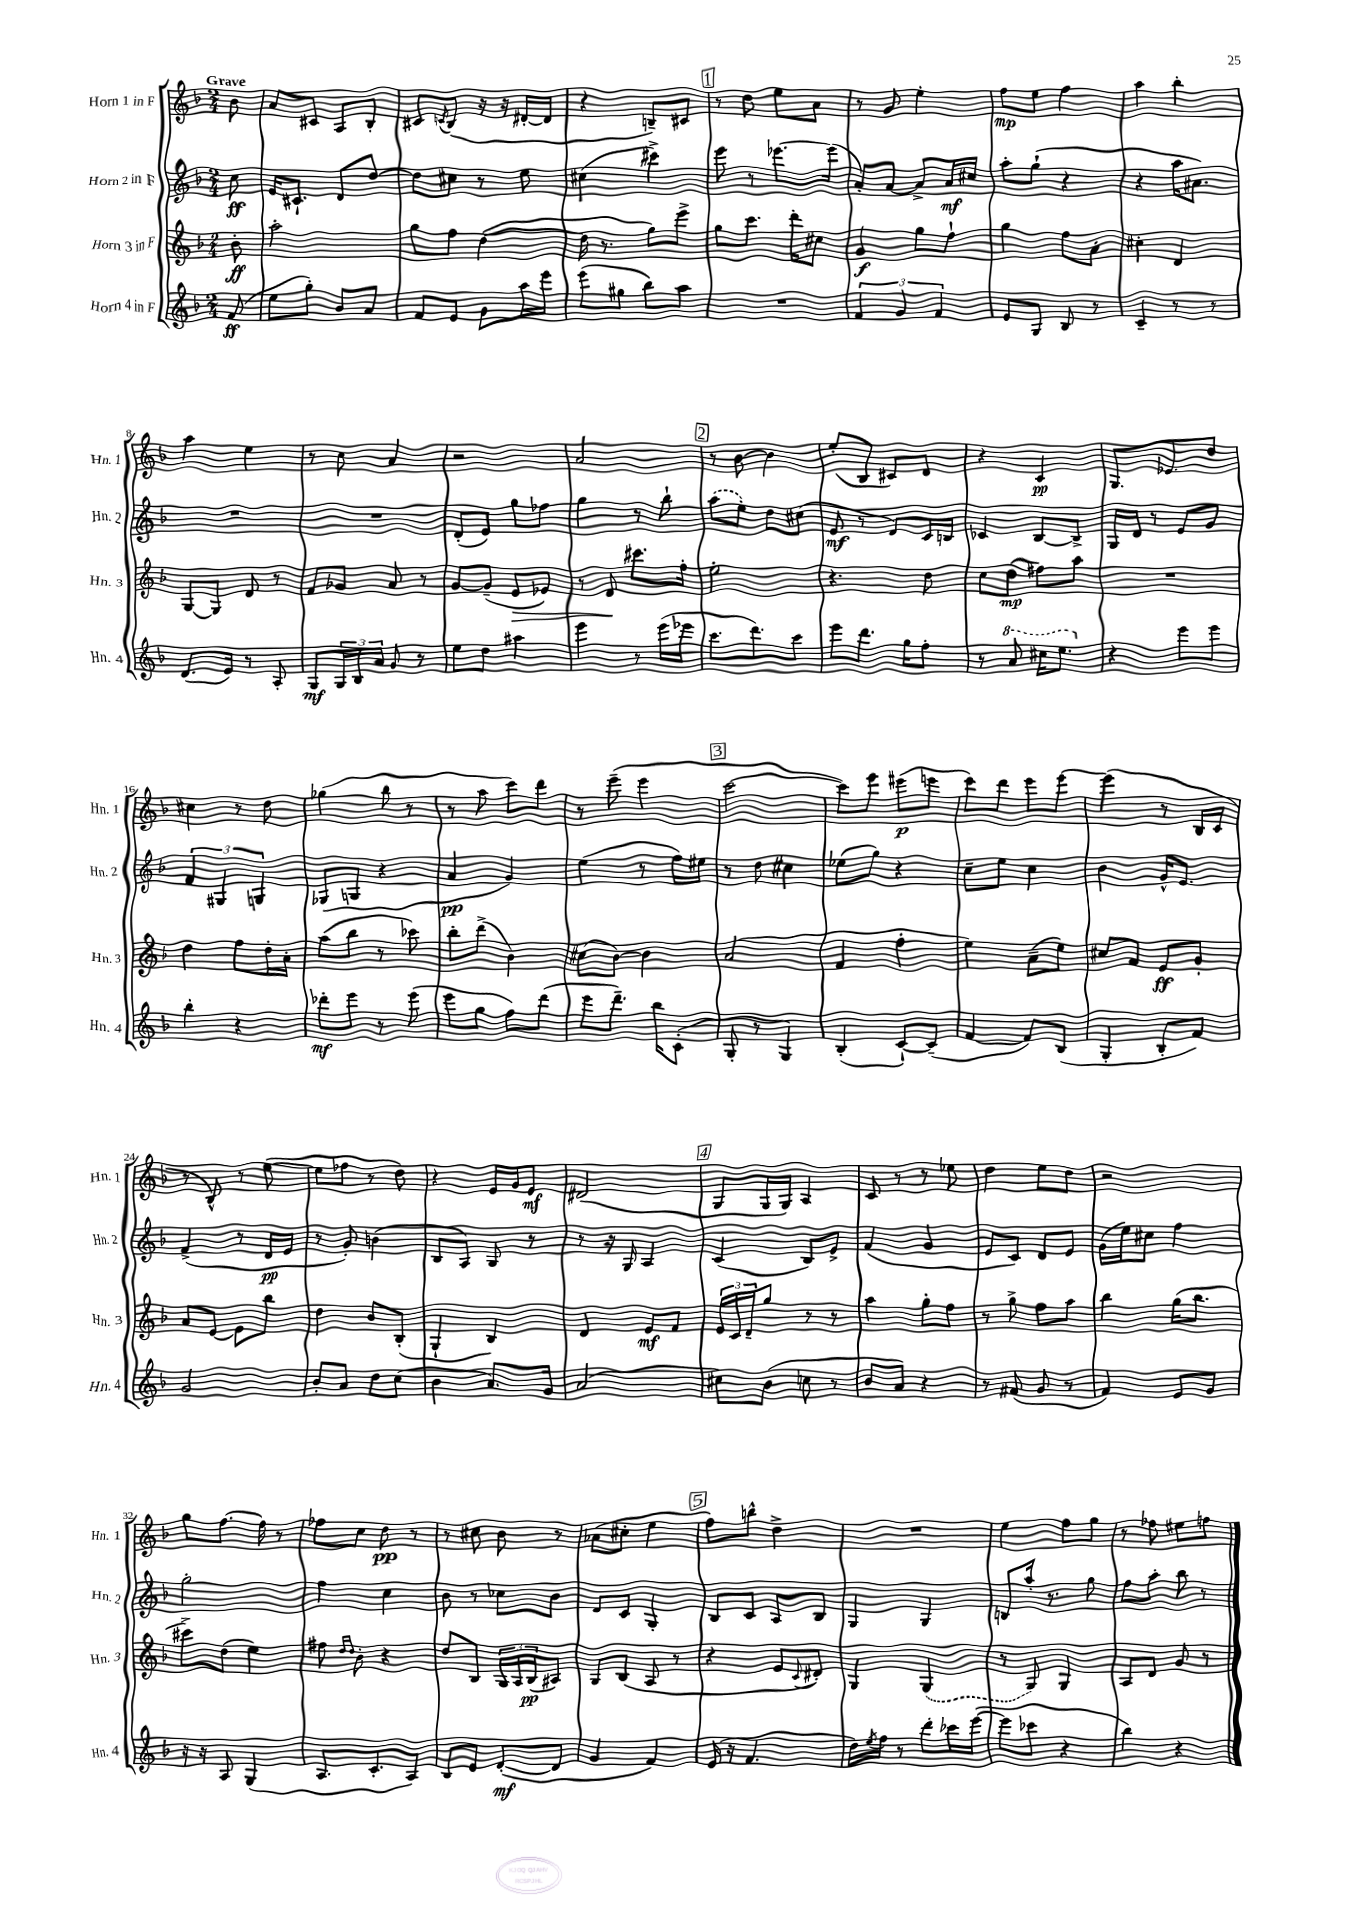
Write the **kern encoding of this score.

**kern	**dynam	**kern	**dynam	**kern	**dynam	**kern	**dynam
*part4	*part4	*part3	*part3	*part2	*part2	*part1	*part1
*staff4	*staff4	*staff3	*staff3	*staff2	*staff2	*staff1	*staff1
*I"Horn 4 in F	*	*I"Horn 3 in F	*	*I"Horn 2 in F	*	*I"Horn 1 in F	*
*I'Hn. 4	*	*I'Hn. 3	*	*I'Hn. 2	*	*I'Hn. 1	*
*clefG2	*	*clefG2	*	*clefG2	*	*clefG2	*
*k[b-]	*	*k[b-]	*	*k[b-]	*	*k[b-]	*
*M2/4	*	*M2/4	*	*M2/4	*	*M2/4	*
=	=	=	=	=	=	=	=
!	!	!	!	!	!	!LO:TX:a:B:t=Grave	!
(8f/	ff	8b-'\	ff	8cc\	ff	8b-\	.
=1	=1	=1	=1	=1	=1	=1	=1
8ee\L	.	2aa'\	.	16e/KL	.	8a/L	.
.	.	.	.	8.c#X`/J	.	.	.
8gg'\J)	.	.	.	.	.	8c#X/J	.
8b-/L	.	.	.	8d/L	.	8A/L	.
8a/J	.	.	.	[8dd/J	.	8B-'/J	.
=2	=2	=2	=2	=2	=2	=2	=2
8f/L	.	8gg\L	.	8dd\L]	.	8c#X/L	.
.	.	.	.	.	.	8qcn/	.
8e/J	.	8ff\J	.	8cc#X\J	.	(8B-/J	.
8g\L	.	([4dd\	.	8r	.	16r	.
.	.	.	.	.	.	16r	.
16aa\L	.	.	.	8ee\	.	[16d#X'/LL	.
16eee\JJ	.	.	.	.	.	16d#/JJ]	.
=3	=3	=3	=3	=3	=3	=3	=3
(8eee\L	.	16dd\]	.	(4cc#X\	.	4r	.
.	.	8.r	.	.	.	.	.
8gg#X\J	.	.	.	.	.	.	.
8bb-\L)	.	8gg\L)	.	4ccc#X^\)	.	8Bn~/L)	.
8aa\J	.	8eee^\J	.	.	.	8c#X/J	.
!!LO:REH:place=s1:t=1
=4	=4	=4	=4	=4	=4	=4	=4
2r	.	8gg\L	.	8eee\	.	8r	.
.	.	8.ccc\J	.	8r	.	8dd\	.
.	.	.	.	[8.eee-X\L	.	8ee\L	.
.	.	16ddd'\KL	.	.	.	.	.
.	.	8cc#X\J	.	.	.	8a\J	.
.	.	.	.	(16eee-\Jk]	.	.	.
=5	=5	=5	=5	=5	=5	=5	=5
6f/	.	4g/	f	8a'/L)	.	8r	.
.	.	.	.	[8a/J	.	8g/	.
6g/	.	.	.	.	.	.	.
.	.	8gg\L	.	8a^/L]	.	4ee'\	.
6f/	.	.	.	.	.	.	.
.	.	8ff`\J	.	16a/L	mf	.	.
.	.	.	.	16cc#X/JJ	.	.	.
=6	=6	=6	=6	=6	=6	=6	=6
8e/L	.	4gg\	.	8aa'\L	.	8ff\L	mp
8G/J	.	.	.	(8gg`\J	.	8ee\J	.
8B-/	.	8ff\L	.	4r	.	4ff\	.
8r	.	8a'\J	.	.	.	.	.
=7	=7	=7	=7	=7	=7	=7	=7
4c~/	.	4cc#X'\	.	4r	.	4aa\	.
8r	.	4d/	.	16aa\KL	.	4bb-'\	.
.	.	.	.	8.a#X\J)	.	.	.
8r	.	.	.	.	.	.	.
!!LO:LB:g=z
=8	=8	=8	=8	=8	=8	=8	=8
(8.d/L	.	[8G/L	.	2r	.	4aa\	.
.	.	8G/J]	.	.	.	.	.
16e/Jk)	.	.	.	.	.	.	.
8r	.	8d/	.	.	.	4ee\	.
8A'/	.	8r	.	.	.	.	.
=9	=9	=9	=9	=9	=9	=9	=9
8G/L	mf	8f/L	.	2r	.	8r	.
24G/L	.	8g-X/J	.	.	.	8cc\	.
24B-/	.	.	.	.	.	.	.
24a/JJ	.	.	.	.	.	.	.
8g/	.	8a/	.	.	.	4a/	.
8r	.	8r	.	.	.	.	.
=10	=10	=10	=10	=10	=10	=10	=10
8ee\L	.	[8g/L	.	(8d'/L	.	2r	.
8dd\J	.	(8g~/J]	.	8e/J)	.	.	.
!	!	!	!LO:HP:b	!	!	!	!
4aa#X\	.	8e/L	>	8gg\L	.	.	.
.	.	8e-X/J)	.	8ff-X\J	.	.	.
=11	=11	=11	=11	=11	=11	=11	=11
4eee\	.	8r	.	4gg\	.	2a/	.
.	.	8d/	.	.	.	.	.
8r	.	8.ccc#X\L	]	8r	.	.	.
(16eee\LL	.	.	.	8bb-`\	.	.	.
16eee-X\JJ	.	16ff'\Jk	.	.	.	.	.
!!LO:REH:place=s1:t=2
=12	=12	=12	=12	=12	=12	=12	=12
8.ccc\L	.	2ee'\	.	(8aa\L	.	8r	.
.	.	.	.	8ee'\J)	.	[8b-\	.
8.ddd\)	.	.	.	.	.	.	.
.	.	.	.	8dd\L	.	4b-\]	.
8ccc\J	.	.	.	(8cc#X\J	.	.	.
=13	=13	=13	=13	=13	=13	=13	=13
8eee\L	.	4.r	.	8e/	mf	(8ee'/L	.
8.ddd\J	.	.	.	8r	.	8B-/J	.
.	.	.	.	8d/L)	.	8c#X/L)	.
16gg\KL	.	.	.	.	.	.	.
8ff'\J	.	8dd\	.	16c/L	.	8d/J	.
.	.	.	.	16Bn/JJ	.	.	.
=14	=14	=14	=14	=14	=14	=14	=14
8r	.	8cc\L	.	4c-X/	.	4r	.
*8va	*	*	*	*	*	*	*
8aa/	.	(8dd\J	mp	.	.	.	.
16ccc#X\KL	.	8ff#X\L)	.	[8B-/L	.	4c/	pp
8.eee\J	.	.	.	.	.	.	.
.	.	8aa\J	.	8B-^/J]	.	.	.
=15	=15	=15	=15	=15	=15	=15	=15
*X8va	*	*	*	*	*	*	*
4r	.	2r	.	16G/LL	.	8.G/L	.
.	.	.	.	16d/JJ	.	.	.
.	.	.	.	8r	.	.	.
.	.	.	.	.	.	8.e-X/	.
8eee\L	.	.	.	8e/L	.	.	.
8eee\J	.	.	.	8g/J	.	8dd/J	.
!!LO:LB:g=z
=16	=16	=16	=16	=16	=16	=16	=16
4bb-'\	.	4dd\	.	6f/	.	4cc#X\	.
.	.	.	.	6G#X/	.	.	.
4r	.	8ff\L	.	.	.	8r	.
.	.	.	.	6Gn/	.	.	.
.	.	16dd'\L	.	.	.	8dd\	.
.	.	16a'\JJ	.	.	.	.	.
=17	=17	=17	=17	=17	=17	=17	=17
8ddd-X'\L	mf	(8aa\L	.	(8G-X/L	.	(4gg-X\	.
8eee\J	.	8bb-\J	.	8Gn/J	.	.	.
8r	.	8r	.	4r	.	8bb-\	.
(8eee\	.	8ccc-X\)	.	.	.	8r	.
=18	=18	=18	=18	=18	=18	=18	=18
8eee\L	.	8bb-'\L	.	4a/	pp	8r	.
8gg\J	.	(8ddd^\J	.	.	.	8aa\	.
8ff\L)	.	4b-\)	.	4g/)	.	8ccc\L)	.
(8ddd\J	.	.	.	.	.	8ddd\J	.
=19	=19	=19	=19	=19	=19	=19	=19
8eee\L	.	(8cc#X\L	.	(4ee\	.	8r	.
8.ddd~\J)	.	[8b-\J)	.	.	.	(8eee~\	.
.	.	4b-\]	.	8r	.	4eee\	.
16bb-\KL	.	.	.	.	.	.	.
(8c'\J	.	.	.	16ff\LL)	.	.	.
.	.	.	.	16ee#X\JJ	.	.	.
!!LO:REH:place=s1:t=3
=20	=20	=20	=20	=20	=20	=20	=20
8G'/	.	(2a/	.	8r	.	[2ccc\	.
8r	.	.	.	8dd\	.	.	.
4G/)	.	.	.	4cc#X\	.	.	.
=21	=21	=21	=21	=21	=21	=21	=21
(4B-'/	.	4f/	.	(8ee-X\L	.	8ccc\L])	.
.	.	.	.	8gg\J)	.	8eee\J	.
[8c`/L)	.	4ff'\	.	4r	.	(8eee#X\L	p
(8c~/J]	.	.	.	.	.	8eeen\J	.
=22	=22	=22	=22	=22	=22	=22	=22
[4f/	.	4ee\)	.	8cc~\L	.	8ccc\L)	.
.	.	.	.	8ee\J	.	8ddd\J	.
8f/L])	.	(8a~\L	.	4cc\	.	8eee\L	.
(8B-/J	.	8ee\J)	.	.	.	[8eee\J	.
=23	=23	=23	=23	=23	=23	=23	=23
4G'/	.	8cc#X/L	.	4b-\	.	(4eee\]	.
.	.	8f/J	.	.	.	.	.
8B-'/L	.	8e/L	ff	16g^^/KL	.	8r	.
.	.	.	.	8.e/J	.	.	.
8f/J)	.	8g'/J	.	.	.	16B-/LL	.
.	.	.	.	.	.	16c/JJ	.
!!LO:LB:g=z
=24	=24	=24	=24	=24	=24	=24	=24
2g/	.	8a/L	.	(4f^/	.	8r	.
.	.	[8e/J	.	.	.	8B-^^/)	.
.	.	8e\L]	.	8r	.	8r	.
.	.	8bb-\J	.	16d/LL	pp	([8ee\	.
.	.	.	.	16e/JJ	.	.	.
=25	=25	=25	=25	=25	=25	=25	=25
8b-'/L	.	4dd\	.	8r	.	8ee\L]	.
8a/J	.	.	.	8g'/)	.	8ff-X\J	.
8dd\L	.	8b-/L	.	(4bn\	.	8r	.
(8cc\J	.	(8B-'/J	.	.	.	8dd\)	.
=26	=26	=26	=26	=26	=26	=26	=26
4b-\	.	4G`/	.	8B-/L	.	4r	.
.	.	.	.	8A/J)	.	.	.
8.a/L)	.	4B-/)	.	8G/	.	16e/LL	.
.	.	.	.	.	.	16g/J	.
.	.	.	.	8r	.	8e/J	mf
16g/Jk	.	.	.	.	.	.	.
=27	=27	=27	=27	=27	=27	=27	=27
(2a/	.	4d/	.	8r	.	(2d#X/	.
.	.	.	.	16r	.	.	.
.	.	.	.	16G/	.	.	.
.	.	8e/L	mf	4A/	.	.	.
.	.	8f/J	.	.	.	.	.
!!LO:REH:place=s1:t=4
=28	=28	=28	=28	=28	=28	=28	=28
8cc#X\L)	.	24e/LL	.	(4c/	.	8G/L	.
.	.	24c/	.	.	.	.	.
.	.	24d~/J	.	.	.	.	.
(8b-\J	.	8gg/J	.	.	.	16G/L	.
.	.	.	.	.	.	16G/JJ)	.
8ccn\	.	8r	.	8B-/L)	.	4A/	.
8r	.	8r	.	8e^/J	.	.	.
=29	=29	=29	=29	=29	=29	=29	=29
8b-/L	.	4aa\	.	(4f/	.	8c/	.
8a/J)	.	.	.	.	.	8r	.
4r	.	8gg'\L	.	4g/	.	8r	.
.	.	8ff\J	.	.	.	8ee-X\	.
=30	=30	=30	=30	=30	=30	=30	=30
8r	.	8r	.	8e/L	.	4dd\	.
(8f#X/	.	8gg^\	.	8c/J)	.	.	.
8g/	.	8ff\L	.	8d/L	.	8ee\L	.
8r	.	8aa\J	.	8e/J	.	8dd\J	.
=31	=31	=31	=31	=31	=31	=31	=31
4f/)	.	4bb-\	.	(16g\LL	.	2r	.
.	.	.	.	16ee\J)	.	.	.
.	.	.	.	8cc#X\J	.	.	.
8e/L	.	(16gg\KL	.	4ff\	.	.	.
.	.	8.bb-\J	.	.	.	.	.
8g/J	.	.	.	.	.	.	.
!!LO:LB:g=z
=32	=32	=32	=32	=32	=32	=32	=32
16r	.	8ccc#X^\L)	.	2gg'\	.	8gg\L	.
16r	.	.	.	.	.	.	.
8A/	.	(8dd\J	.	.	.	[8.ff\J	.
(4G/	.	4ee\)	.	.	.	.	.
.	.	.	.	.	.	16ff\]	.
.	.	.	.	.	.	8r	.
=33	=33	=33	=33	=33	=33	=33	=33
8.A/L	.	8ff#X\	.	4ff\	.	8ff-X\L	.
.	.	16qqdd/LL	.	.	.	.	.
.	.	16qqdd/JJ	.	.	.	.	.
.	.	8b-'\	.	.	.	8cc\J	.
8.c'/	.	.	.	.	.	.	.
.	.	4r	.	4cc\	.	8dd\	pp
8A/J)	.	.	.	.	.	8r	.
=34	=34	=34	=34	=34	=34	=34	=34
8B-/L	.	8dd/L	.	8b-\	.	8r	.
8e/J	.	8B-/J	.	8r	.	8cc#X\	.
([8d'/L	mf	24G/LL	.	8cc-X\L	.	8b-\	.
.	.	24A/	.	.	.	.	.
.	.	(24B-/J	pp	.	.	.	.
8d/J]	.	8A#X/J)	.	8b-\J	.	8r	.
=35	=35	=35	=35	=35	=35	=35	=35
4g/	.	8G/L	.	8d/L	.	(8a-X\L	.
.	.	(8B-/J	.	8c/J	.	8cc#X'\J	.
4f/)	.	8A/	.	4G'/	.	4ee\	.
.	.	8r	.	.	.	.	.
!!LO:REH:place=s1:t=5
=36	=36	=36	=36	=36	=36	=36	=36
(16e/	.	4r	.	8B-/L	.	8ff\L)	.
16r	.	.	.	.	.	.	.
4.f/	.	.	.	8c/J	.	8bbn^^\J	.
.	.	8e/L	.	8A/L	.	4dd^\	.
.	.	8qqc/	.	.	.	.	.
.	.	8d#X'/J)	.	8B-/J	.	.	.
=37	=37	=37	=37	=37	=37	=37	=37
16dd\LL)	.	4G/	.	4G/	.	2r	.
8qee/	.	.	.	.	.	.	.
16ff\JJ	.	.	.	.	.	.	.
8r	.	.	.	.	.	.	.
8ddd'\L	.	(4G/	.	4G/	.	.	.
16ccc-X\L	.	.	.	.	.	.	.
([16eee\JJ	.	.	.	.	.	.	.
=38	=38	=38	=38	=38	=38	=38	=38
8eee\L]	.	8r	.	8Bn/L	.	4ee\	.
8ccc-X\J	.	8G/)	.	16aa'/Jk	.	.	.
.	.	.	.	8.r	.	.	.
4r	.	4G/	.	.	.	8ff\L	.
.	.	.	.	8gg\	.	8gg\J	.
=39	=39	=39	=39	=39	=39	=39	=39
4bb-\)	.	8A/L	.	8ff\L	.	8r	.
.	.	8d/J	.	8aa'\J	.	8ff-X\	.
4r	.	8g/	.	8bb-\	.	8ee#X\L	.
.	.	8r	.	8r	.	8ffn\J	.
==	==	==	==	==	==	==	==
*-	*-	*-	*-	*-	*-	*-	*-
